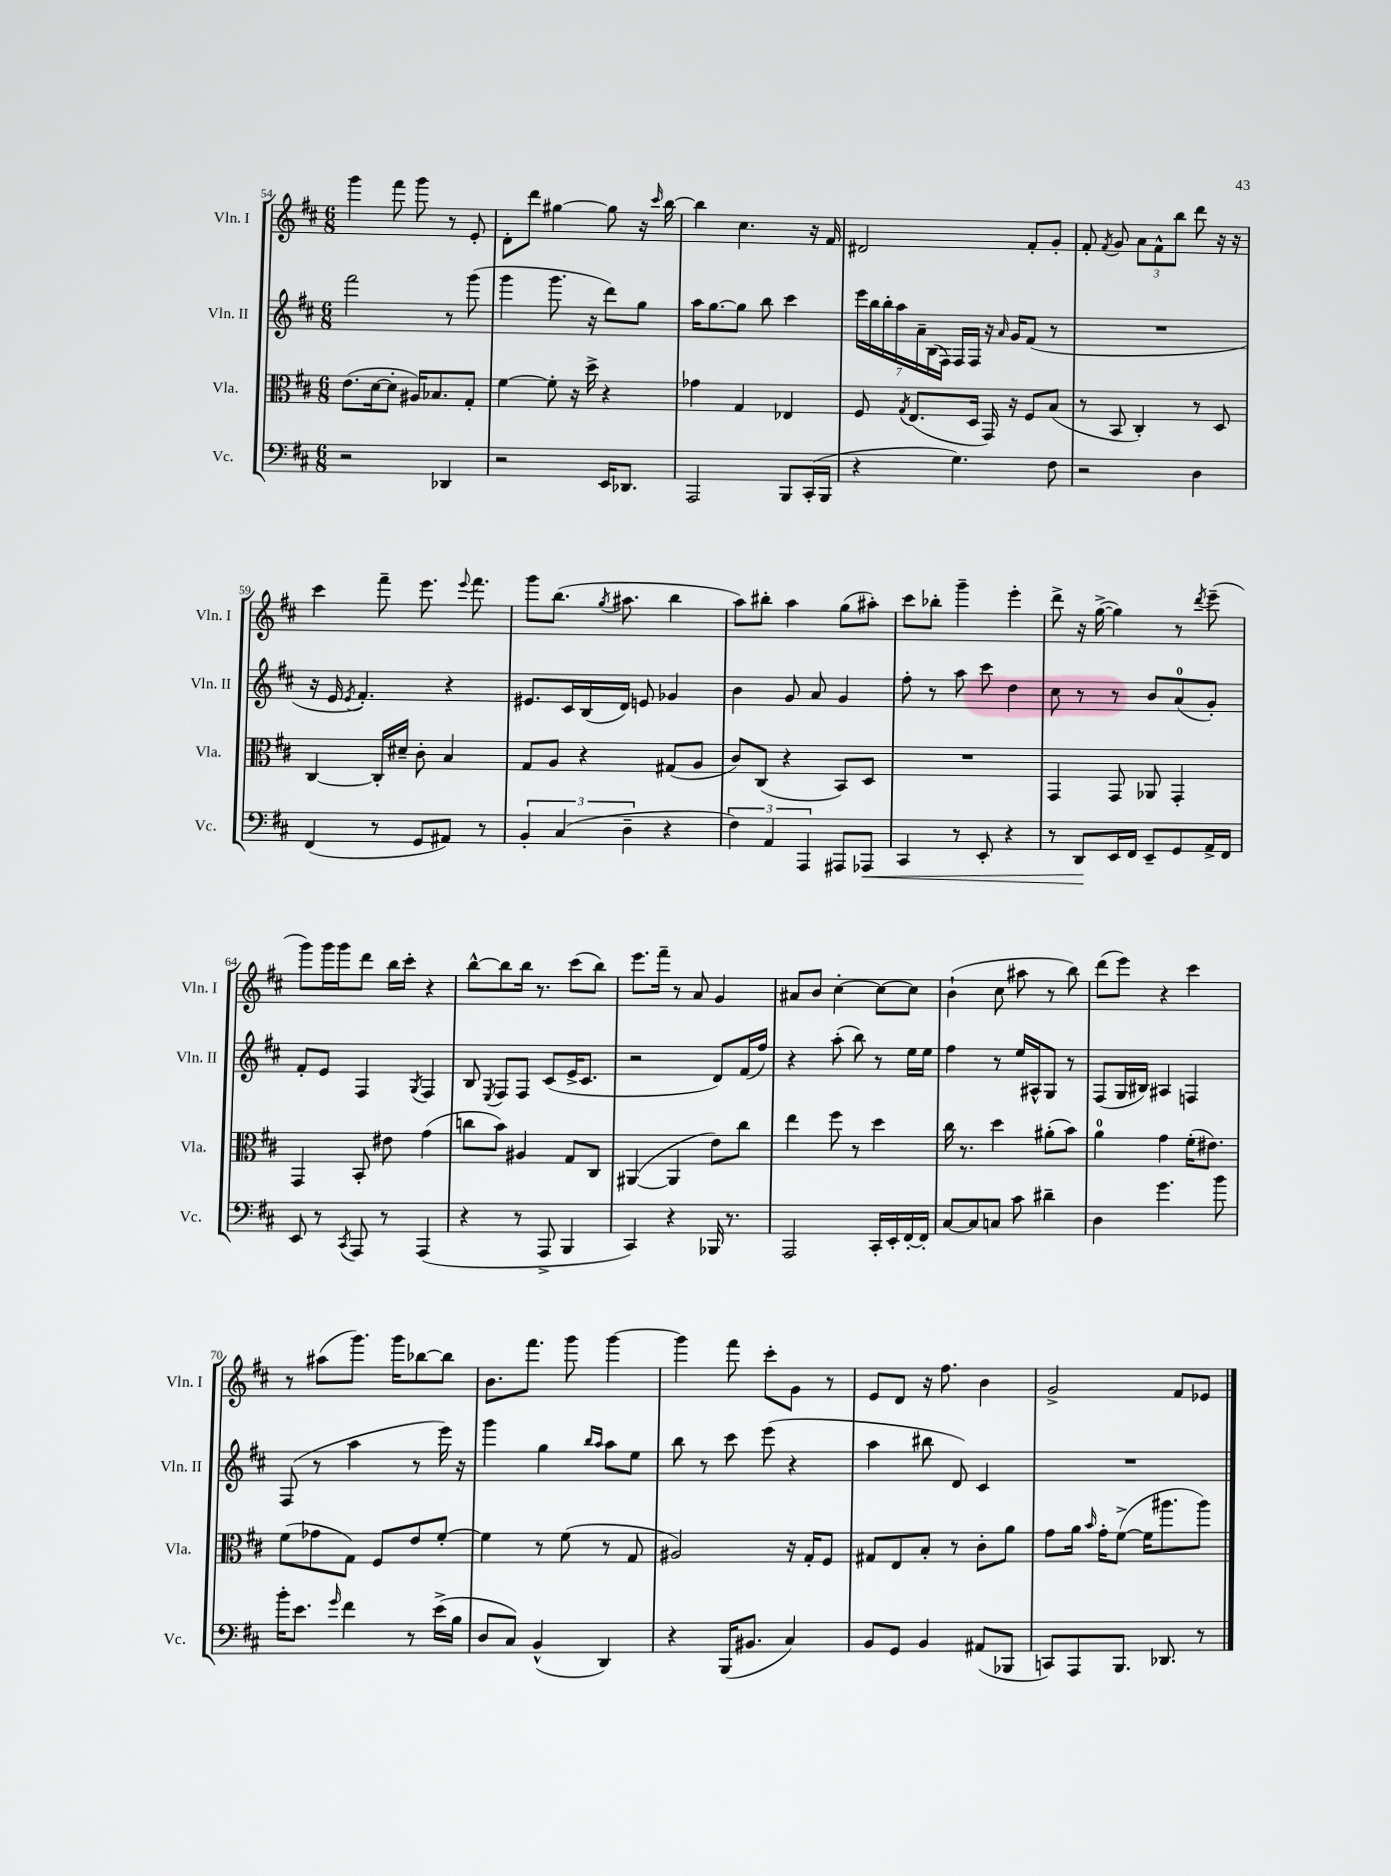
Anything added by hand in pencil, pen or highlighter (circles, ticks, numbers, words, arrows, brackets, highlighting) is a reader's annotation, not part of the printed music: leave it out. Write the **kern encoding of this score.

**kern	**kern	**kern	**kern
*staff4	*staff3	*staff2	*staff1
*clefF4	*clefC3	*clefG2	*clefG2
*k[f#c#]	*k[f#c#]	*k[f#c#]	*k[f#c#]
*M6/8	*M6/8	*M6/8	*M6/8
2r	(8.e\L	2fff#\	4ggg\
.	[16d\k	.	.
.	8d'\]J	.	8fff#\
.	16A#/LK)	.	8ggg\
.	8.B-/	.	.
4DD-/	.	8r	8r
.	8G'/J	(8ggg\	8e'/
=	=	=	=
2r	[4f#\	4ggg\	8d'\L
.	.	.	8ddd\J
.	8f#'\]	8.ggg\	[4gg#\
.	16r	.	.
.	16dd^\	16r	.
16EE/LK	4r	8ddd\L)	8gg#\]
8.DD-/J	.	.	.
.	.	8gg\J	16r
.	.	.	16qqccc#/
.	.	.	[16bb\
=	=	=	=
2AAA/	4g-\	16aa\LK	4bb\]
.	.	[8.gg\	.
.	4G/	8gg\]J	4.cc#\
.	.	8bb\	.
8BBB/L	4E-/	4ccc#\	.
(16CC#'/L	.	.	16r
16BBB/JJ	.	.	16f#/
=	=	=	=
4r	8F#/	28eee\LL	2d#/
.	.	28bb\	.
.	.	28bb'\	.
.	.	28aa\	.
.	8qG/	.	.
.	(8.E/L	.	.
.	.	28a~\	.
.	.	(28B\	.
.	.	28F#\JJ)	.
4.G\)	.	16F#/LL	.
.	16D/Jk	16F#/JJ	.
.	16GG/)	16r	.
.	.	16qqa/	.
.	16r	16g/LK	.
.	8F#/L	(8f#/J	8f#'/L
8F#\	(8B/J	8r	8g'/J
=	=	=	=
2r	8r	2.r	8f#'/
.	.	.	8qf#/
.	8BB/	.	8g/
.	4C#'/)	.	12a\L
.	.	.	12f#^^\
.	.	.	12bb\J
4D\	8r	.	8ddd\
.	8D/	.	16r
.	.	.	16r
=	=	=	=
(4FF#/	[4C#/	16r	4ccc#\
.	.	16e/	.
.	.	8qe/	.
.	.	4.f#'/)	.
8r	16C#'/]LL	.	8fff#~\
.	16d#~/JJ	.	.
8GG/L	8c#'\	.	8.eee\
8AA#/J)	4B/	4r	.
.	.	.	8qqeee/
.	.	.	8.fff#\
8r	.	.	.
=	=	=	=
6BB'/	8G/L	8.e#/L	8ggg\L
.	8A/J	.	(8.bb\J
(6C#/	.	.	.
.	.	16c#/L	.
.	4r	(16B/	.
.	.	.	8qgg/
.	.	16d/JJ)	8.aa#\
6D~\	.	.	.
.	.	8e/	.
4r	(8G#/L	4g-/	4bb\
.	8A/J	.	.
=	=	=	=
6F#\)	8c#/L)	4b\	8aa\L)
.	(8C#/J	.	8bb#'\J
6AA/	.	.	.
.	4r	8g/	4aa\
6AAA/	.	.	.
.	.	8a/	.
8AAA#/L	8BB/L)	4g/	(8gg\L
8AAA-/J	8D/J	.	8aa#'\J)
=	=	=	=
4CC#/	2.r	8ff#'\	8ccc#\L
.	.	8r	8bb-'\J
8r	.	8aa\	4ggg~\
8EE'/	.	8ccc#\	.
4r	.	4dd\	4eee'\
=	=	=	=
8r	4GG/	8cc#\	8ddd^\
8DD/L	.	8r	16r
.	.	.	([16gg^\
16EE/L	8GG/	8r	4gg\])
16FF#/JJ	.	.	.
8EE~/L	8AA-/	8b/L	.
8GG/	4GG'/	(8a/	8r
.	.	.	8qddd/
16AA^/L	.	8g'/J)	(8eee~\
16FF#/JJ	.	.	.
=	=	=	=
8EE/	4GG/	8f#'/L	8ggg\L)
8r	.	8e/J	16ggg\L
.	.	.	16ggg\J
8qCC#/	.	.	.
8AAA/	8BB'/	4F#/	8ddd\J
8r	8e#\	.	16bb\LL
.	.	.	16ccc#'\JJ
.	.	8qG/	.
(4AAA/	(4g\	4F#/	4r
=	=	=	=
4r	8cc\L	8B/	[8bb^^\L
.	.	8qE/	.
.	8b\J)	8F#/L	8bb\]
8r	4A#/	8F#/J	16bb\Jk
.	.	.	8.r
8AAA^/	.	(8c#/L	.
4BBB/	8G/L	16e^/K	(8ccc#\L
.	.	8.c#/J	.
.	8C#/J	.	8bb\J)
=	=	=	=
4CC#/)	([4AA#/	2r	8.eee\L
.	.	.	16fff#~\Jk
4r	4AA#/]	.	8r
.	.	.	8a/
16BBB-/	8e\L)	8d/L)	4g/
8.r	.	.	.
.	8cc#\J	(16f#/L	.
.	.	16ff#/JJ)	.
=	=	=	=
2AAA/	4ee\	4r	8a#/L
.	.	.	8b/J
.	8ff#\	(8aa'\	[4cc#'\
.	8r	8bb\)	.
16CC#'/LL	4dd\	8r	8cc#\_L
16EE'/	.	.	.
[16FF#'/	.	16ee\LL	8cc#\]J
16FF#'/]JJ	.	16ee\JJ	.
=	=	=	=
[8C#/L	16cc#\	4ff#\	(4b`\
.	8.r	.	.
8C#/]	.	.	.
8C/J	4dd\	8r	8cc#\
8c#\	.	16ee/LL	8aa#\
.	.	16A#^^/J	.
4d#~\	(8a#'\L	8G/J	8r
.	8b\J)	8r	8bb\)
=	=	=	=
4D\	4a\	(8F#/L	(8ddd\L
.	.	16G/L	8eee\J)
.	.	16B#/JJ)	.
4.g\	4g\	4A#/	4r
.	(16f#'\LK	4F/	4ccc#\
.	8.e#\J)	.	.
8b\	.	.	.
=	=	=	=
16b'\LK	(8f#\L	(8F#/	8r
8.e\J	.	.	.
.	8g-\	8r	(8aa#\L
16qqg/	.	.	.
4f#\	8G\J)	4aa\	8.ggg\J)
.	8F#/L	.	.
.	.	.	16ggg\LK
8r	8e/	8r	[8bb-\
(16e^\LL	[8f#'/J	16eee\)	8bb-\]J
16B\JJ	.	16r	.
=	=	=	=
8D/L	4f#\]	4ggg\	8.b\L
8C#/J)	.	.	.
.	.	.	8.fff#\J
(4BB^^/	8r	4gg\	.
.	(8f#\	.	8ggg\
.	.	16qqbb/LL	.
.	.	16qqaa/JJ	.
4DD/)	8r	8aa\L	[4ggg\
.	8G/	8ee\J	.
=	=	=	=
4r	2A#/)	8bb\	4ggg\]
.	.	8r	.
(16BBB/LK	.	8ccc#\	8fff#\
8.BB#/J	.	.	.
.	.	(8eee\	8ccc#'\L
4C#/)	16r	4r	8g\J
.	16G'/LK	.	.
.	8F#/J	.	8r
=	=	=	=
8BB/L	8G#/L	4aa\	8e/L
8GG/J	8E/	.	8d/J
4BB/	8B'/J	8bb#\	16r
.	.	.	8.ff#\
.	8r	8d/)	.
(8AA#/L	8c#'\L	4c#/	4b\
8BBB-/J	8a\J	.	.
=	=	=	=
8CC/L)	8g\L	2.r	2g^/
8AAA/	16a\Jk	.	.
.	16qqb/	.	.
.	16g'\LK	.	.
8.BBB/J	([8f#^\J	.	.
.	16f#\]LK	.	.
8.DD-/	8.aa#\	.	.
.	.	.	8f#/L
8r	8aa#\J)	.	8e-/J
==	==	==	==
*-	*-	*-	*-
